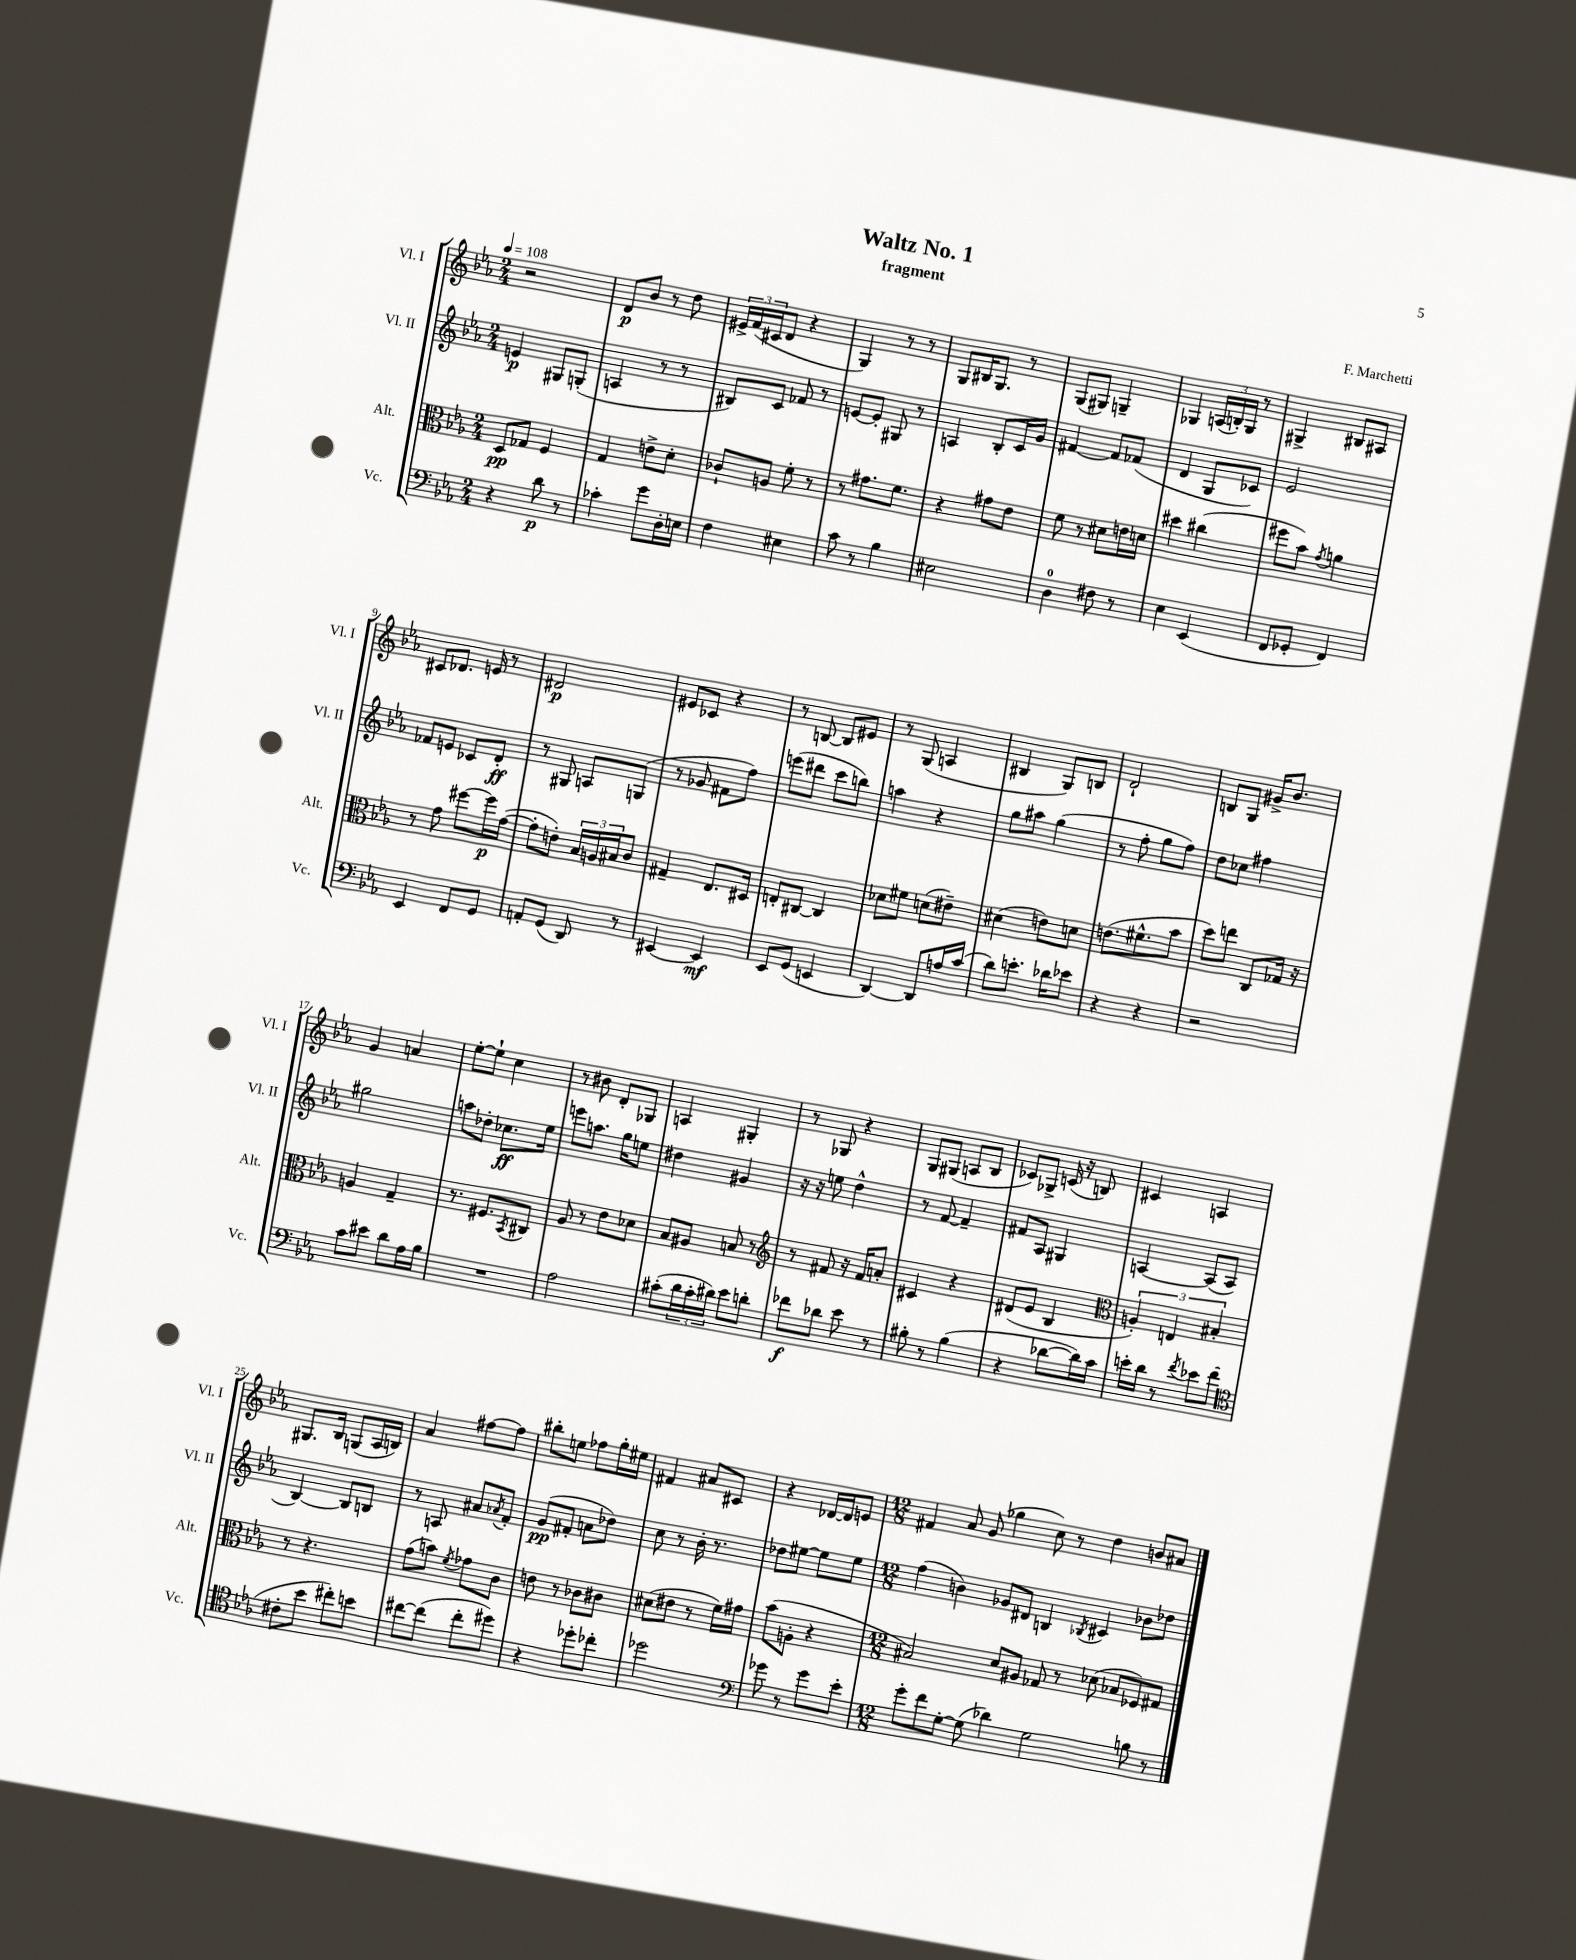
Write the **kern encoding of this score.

**kern	**dynam	**kern	**dynam	**kern	**dynam	**kern	**dynam
*part4	*part4	*part3	*part3	*part2	*part2	*part1	*part1
*staff4	*staff4	*staff3	*staff3	*staff2	*staff2	*staff1	*staff1
*I"Vc.	*	*I"Alt.	*	*I"Vl. II	*	*I"Vl. I	*
*I'Vc.	*	*I'Alt.	*	*I'Vl. II	*	*I'Vl. I	*
*clefF4	*	*clefC3	*	*clefG2	*	*clefG2	*
*k[b-e-a-]	*	*k[b-e-a-]	*	*k[b-e-a-]	*	*k[b-e-a-]	*
*M2/4	*	*M2/4	*	*M2/4	*	*M2/4	*
*MM108	*	*MM108	*	*MM108	*	*MM108	*
=1	=1	=1	=1	=1	=1	=1	=1
4r	.	8D/L	pp	4en/	p	2r	.
.	.	8G-X/J	.	.	.	.	.
8d\	p	4F/	.	8G#X/L	.	.	.
8r	.	.	.	(8Gn'/J	.	.	.
=2	=2	=2	=2	=2	=2	=2	=2
4c-X'\	.	4G/	.	4An/	.	8d/L	p
.	.	.	.	.	.	8b-/J	.
8g\L	.	8en^\L	.	8r	.	8r	.
16D'\L	.	8d'\J	.	8r	.	8dd\	.
16En\JJ	.	.	.	.	.	.	.
=3	=3	=3	=3	=3	=3	=3	=3
4F\	.	8c-X`/L	.	8B#X/L)	.	24e#X^/LL	.
.	.	.	.	.	.	(24f/	.
.	.	.	.	.	.	24c#X/J	.
.	.	8An/J	.	8c/J	.	8d/J	.
4E#X\	.	8f'\	.	8f-X/	.	4r	.
.	.	8r	.	8r	.	.	.
=4	=4	=4	=4	=4	=4	=4	=4
8c\	.	8r	.	[8en/L	.	4G/)	.
8r	.	8.g#X\L	.	8e'/J]	.	.	.
4B-\	.	.	.	8G#X/	.	8r	.
.	.	8.f\J	.	.	.	.	.
.	.	.	.	8r	.	8r	.
=5	=5	=5	=5	=5	=5	=5	=5
2E#X\	.	4r	.	4An/	.	8G/L	.
.	.	.	.	.	.	16B#X/K	.
.	.	.	.	.	.	8.G/J	.
.	.	8g#X\L	.	8B-'/L	.	.	.
.	.	8e-\J	.	16c/L	.	8r	.
.	.	.	.	16g/JJ	.	.	.
=6	=6	=6	=6	=6	=6	=6	=6
4D\	.	8f\	.	[4f#X/	.	(8G/L	.
.	.	8r	.	.	.	8G#X/J)	.
8F#X\	.	8d#X\L	.	8f#/L]	.	4Gn~/	.
8r	.	16en\L	.	(8f-X/J	.	.	.
.	.	16dn\JJ	.	.	.	.	.
=7	=7	=7	=7	=7	=7	=7	=7
4E-\	.	4dd#X\	.	4d/	.	4G-X/	.
(4EE-/	.	(4cc#X\	.	8G/L	.	(24An/LL	.
.	.	.	.	.	.	24Bn'/)	.
.	.	.	.	.	.	24G-/JJ	.
.	.	.	.	8c-X/J)	.	8r	.
=8	=8	=8	=8	=8	=8	=8	=8
8FF/L	.	8ff#X\L	.	2e-/	.	4G#X^/	.
8GG-X'/J	.	8b-\J)	.	.	.	.	.
.	.	8qg/	.	.	.	.	.
4FF/)	.	4an\	.	.	.	8B#X/L	.
.	.	.	.	.	.	8A#X/J	.
!!LO:LB:g=z
=9	=9	=9	=9	=9	=9	=9	=9
4EE-/	.	8r	.	8f-X/L	.	8c#X/L	.
.	.	8g\	.	8en/J	.	8.d-X/J	.
8FF/L	.	[8ff#X\L	.	8c-X/L	.	.	.
.	.	.	.	.	.	16en/	.
8GG/J	.	16ff#\L]	p	8d'/J	ff	8r	.
.	.	([16g\JJ	.	.	.	.	.
=10	=10	=10	=10	=10	=10	=10	=10
8AAn'/L	.	8g'\L]	.	8r	.	2d#X/	p
(8GG/J	.	8en'\J)	.	8G#X/	.	.	.
8DD/)	.	24B-/LL	.	8An/L	.	.	.
.	.	24An/	.	.	.	.	.
.	.	24B#X/J	.	.	.	.	.
8r	.	8c/J	.	(8Gn/J	.	.	.
=11	=11	=11	=11	=11	=11	=11	=11
[4EE#X/	.	4G#X~/	.	8r	.	8e#X/L	.
.	.	.	.	8g-X/	.	8c-X/J	.
4EE#/]	mf	8.E-/L	.	8f#X\L	.	4r	.
.	.	.	.	8ff\J)	.	.	.
.	.	16D#X/Jk	.	.	.	.	.
=12	=12	=12	=12	=12	=12	=12	=12
8EE-/L	.	8En'/L	.	(8eeen\L	.	8r	.
(8GG/J	.	[8C#X/J	.	8ddd#X\J	.	[8Bn/	.
4EEn/	.	4C#/]	.	8ccc\L	.	8B/L]	.
.	.	.	.	8bbn\J)	.	8e#X/J	.
=13	=13	=13	=13	=13	=13	=13	=13
[4DD/)	.	8d-X\L	.	4aan\	.	8r	.
.	.	8f#X\J	.	.	.	(8G/	.
8DD/L]	.	(8dn\L	.	4r	.	4An/	.
16An/L	.	8e#X~\J)	.	.	.	.	.
(16c/JJ	.	.	.	.	.	.	.
=14	=14	=14	=14	=14	=14	=14	=14
8d\L)	.	(4d#X\	.	8gg\L	.	4B#X/	.
8.en'\J	.	.	.	8aa#X\J	.	.	.
.	.	8en\L)	.	(4gg\	.	8G/L)	.
16d-X\KL	.	.	.	.	.	.	.
8e-X\J	.	8dn\J	.	.	.	8Bn/J	.
=15	=15	=15	=15	=15	=15	=15	=15
4r	.	(8.en\L	.	8r	.	2d`/	.
.	.	.	.	8ff'\	.	.	.
.	.	8.f#X^^\	.	.	.	.	.
4r	.	.	.	8gg\L	.	.	.
.	.	8b-\J	.	8ff\J)	.	.	.
=16	=16	=16	=16	=16	=16	=16	=16
2r	.	8dd\L)	.	8dd\L	.	8Bn/L	.
.	.	8een\J	.	8cc-X\J	.	8G/J	.
.	.	8C/L	.	4ff#X\	.	16g#X^/KL	.
.	.	.	.	.	.	8.b-/J	.
.	.	16G-X/Jk	.	.	.	.	.
.	.	16r	.	.	.	.	.
!!LO:LB:g=z
=17	=17	=17	=17	=17	=17	=17	=17
8c\L	.	4An/	.	2gg#X\	.	4g/	.
8e#X\J	.	.	.	.	.	.	.
8d\L	.	4G~/	.	.	.	4an/	.
16A-\L	.	.	.	.	.	.	.
16B-\JJ	.	.	.	.	.	.	.
=18	=18	=18	=18	=18	=18	=18	=18
2r	.	8.r	.	8aan\L	.	[8ee-'\L	.
.	.	.	.	8dd-X'\J	.	8ee-`\J]	.
.	.	8.F#X/L	.	.	.	.	.
.	.	.	.	8.cc-X\L	ff	4cc\	.
.	.	8qBB-/	.	.	.	.	.
.	.	8C#X/J	.	.	.	.	.
.	.	.	.	16ee-\Jk	.	.	.
=19	=19	=19	=19	=19	=19	=19	=19
2A-\	.	8A-/	.	8eeen\L	.	8r	.
.	.	8r	.	8.aan\J	.	8b#X\	.
.	.	8e-\L	.	.	.	8d'/L	.
.	.	.	.	16gg\KL	.	.	.
.	.	8d-X\J	.	8een\J	.	8G-X/J	.
=20	=20	=20	=20	=20	=20	=20	=20
(8c#X'\L	.	8B-/L	.	4dd#X\	.	4An/	.
24d\L	.	8A#X/J	.	.	.	.	.
24c#'\	.	.	.	.	.	.	.
24d#X\JJ)	.	.	.	.	.	.	.
8e-\L	.	8Bn/	.	4g#X/	.	4G#X'/	.
8dn'\J	.	8r	.	.	.	.	.
=21	=21	=21	=21	=21	=21	=21	=21
*	*	*clefG2	*	*	*	*	*
8f-X\L	f	8r	.	16r	.	8r	.
.	.	.	.	16r	.	.	.
8d-X\J	.	8f#X/	.	8een\	.	8G-X/	.
8e-\	.	16r	.	4dd^^\	.	4r	.
.	.	16f#/KL	.	.	.	.	.
8r	.	8an'/J	.	.	.	.	.
=22	=22	=22	=22	=22	=22	=22	=22
8B#X'\	.	4c#X/	.	8r	.	8G/L	.
8r	.	.	.	[8f/	.	(8G#X/J	.
(4B#\	.	4r	.	4f~/]	.	8An/L	.
.	.	.	.	.	.	8B-/J	.
=23	=23	=23	=23	=23	=23	=23	=23
4r	.	(8d#X/L	.	8f#X/L	.	8c-X/L)	.
.	.	8e-/J	.	8A-/J	.	8G-X^/J	.
[8d-X\L	.	4B-/	.	4G#X/	.	(16cn/	.
.	.	.	.	.	.	16r	.
16d-\L])	.	.	.	.	.	8Bn/)	.
16c\JJ	.	.	.	.	.	.	.
=24	=24	=24	=24	=24	=24	=24	=24
*	*	*clefC3	*	*	*	*	*
16en'\LL	.	6An'/)	.	[4An/	.	4c#X/	.
16d\JJ	.	.	.	.	.	.	.
8r	.	.	.	.	.	.	.
.	.	6En/	.	.	.	.	.
8qf/	.	.	.	.	.	.	.
8e-X\L	.	.	.	(8A/L]	.	4An/	.
.	.	6B#X'/	.	.	.	.	.
(8f\J	.	.	.	8A/J	.	.	.
!!LO:LB:g=z
=25	=25	=25	=25	=25	=25	=25	=25
*clefC4	*	*	*	*	*	*	*
8c#X'\L	.	8r	.	[4B-/)	.	8.G#X/L	.
8b-\J	.	4.r	.	.	.	.	.
.	.	.	.	.	.	16B-/Jk	.
8cc#X'\L)	.	.	.	8B-/L]	.	(8Gn/L	.
8bn\J	.	.	.	8Bn/J	.	16A-/L	.
.	.	.	.	.	.	16Bn/JJ)	.
=26	=26	=26	=26	=26	=26	=26	=26
[8cc#X\L	.	(8g\L	.	8r	.	4a-/	.
(8cc#\J]	.	8bn\J)	.	8An/	.	.	.
.	.	8qf/	.	.	.	.	.
8cc#'\L	.	8g-X\L	.	8a#X/L	.	[8ff#X\L	.
.	.	.	.	8qa-X/	.	.	.
8dd#X\J)	.	8c\J	.	8f'/J	.	8ff#\J]	.
=27	=27	=27	=27	=27	=27	=27	=27
4r	.	8en\	.	(8g/L	pp	8bb#X'\L	.
.	.	8r	.	8f#X'/J	.	8een\J	.
8dd-X'\L	.	8c-X\L	.	8an\L	.	8ff-X\L	.
8cc-X'\J	.	8c#X\J	.	8dd-X\J)	.	16gg'\L	.
.	.	.	.	.	.	16ee#X\JJ	.
=28	=28	=28	=28	=28	=28	=28	=28
2dd-X\	.	(8d#X\L	.	8cc\	.	4f#X/	.
.	.	8e#X\J	.	8r	.	.	.
.	.	8r	.	16b-'\	.	8a#X/L	.
.	.	.	.	8.r	.	.	.
.	.	16f\LL)	.	.	.	8c#X/J	.
.	.	16g#X\JJ	.	.	.	.	.
=29	=29	=29	=29	=29	=29	=29	=29
*clefF4	*	*	*	*	*	*	*
8g-X\	.	(8b-\L	.	8dd-X\L	.	4r	.
8r	.	8An'\J	.	[8ee#X\J	.	.	.
8g-\L	.	4r	.	8ee#\L]	.	[16d-X/LL	.
.	.	.	.	.	.	16d-/J]	.
8e-'\J	.	.	.	8ee#\J	.	8en/J	.
=30	=30	=30	=30	=30	=30	=30	=30
*M12/8	*	*M12/8	*	*M12/8	*	*M12/8	*
8g'\L	.	2B#X/)	.	(4ff\	.	4f#X/	.
8f\	.	.	.	.	.	.	.
[8G'\J	.	.	.	4bn\)	.	8a-/	.
(8G\]	.	.	.	.	.	(8g/	.
4d-X\)	.	8d/L	.	8g-X/L	.	4gg-X\	.
.	.	8A#X/J	.	8d#X/J	.	.	.
2G\	.	8G-X/	.	4Bn/	.	8cc\)	.
.	.	8r	.	.	.	8r	.
.	.	.	.	8qB-X/	.	.	.
.	.	(8d-X\	.	4c#X/	.	4dd\	.
.	.	8B-X/L	.	.	.	.	.
8Bn\	.	8F-X/)	.	8b-X\L	.	8bn/L	.
8r	.	8G#X/J	.	8dd-X\J	.	8a#X/J	.
==	==	==	==	==	==	==	==
*-	*-	*-	*-	*-	*-	*-	*-
